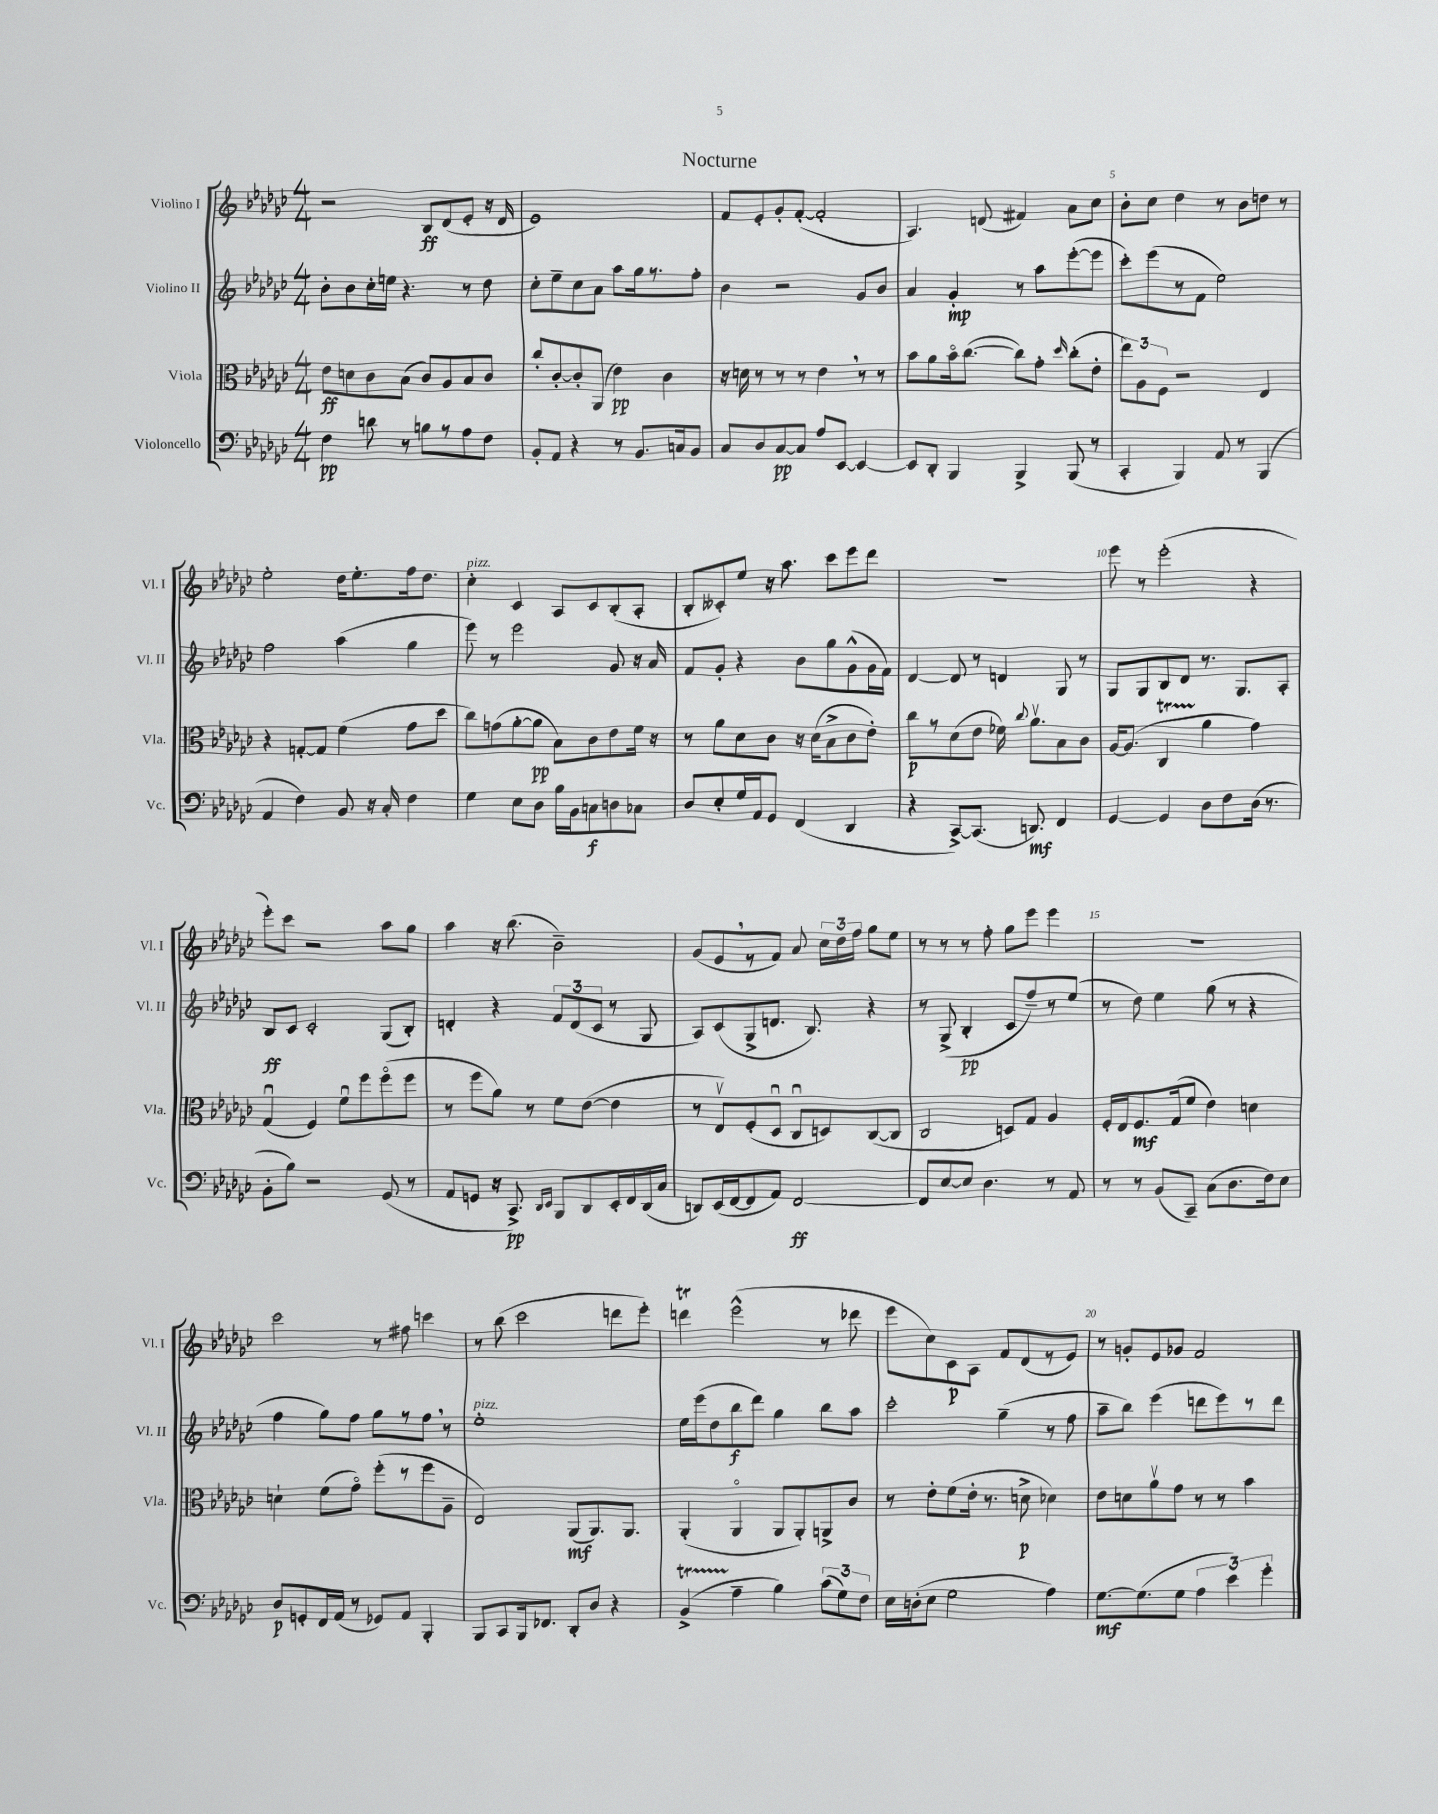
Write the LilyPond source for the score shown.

\header { title = "Nocturne" }
<<
\new StaffGroup <<
\new Staff = "s0" \with { instrumentName = "Violino I" shortInstrumentName = "Vl. I" } {
    \clef treble \key ges \major \numericTimeSignature \time 4/4
    \autoBeamOff r2 bes8[\ff des'8( ees'8]-. r16 des'16 |
    ees'1) |
    f'8[ ees'8-. ges'8-. f'8]~-.( f'2-. |
    aes4.) d'8( fis'4) aes'8[ ces''8] |
    bes'8[-. ces''8] des''4 r8 bes'8[ d''8] r8 |
    ees''2-. des''16[ ees''8.-. f''16 des''8.] |
    ces''4-.^\markup { \italic "pizz." } ces'4 aes8[ ces'8 bes8-.( aes8]-. |
    bes8[-. ceses'8-.) ees''8] r16 aes''8. ces'''8[ ees'''8 des'''8] |
    R1 |
    ees'''8 r8 ees'''2-.( r4 |
    ees'''8[-.) ces'''8] r2 aes''8[ ges''8] |
    aes''4 r16 bes''8.( bes'2--) |
    ges'8[( ees'8 \breathe r8 f'8]) aes'8 \tuplet 3/2 { ces''16[ des''16 f''16] } ges''8[ ees''8] |
    r8 r8 r8 f''8-. ges''8[ ees'''8] ees'''4 |
    r1 |
    ces'''2 r8 fis''8 c'''4 |
    r8 bes''8( ces'''2 d'''8[ ees'''8]-.) |
    d'''4\trill ees'''2-^( r8 des'''8 |
    ees'''8[ ces''8) ces'8\p aes8] f'8[ des'8( r8 ees'8]) |
    r8 g'8[-. ees'8 ges'8] f'2 \bar "|." |
}
\new Staff = "s1" \with { instrumentName = "Violino II" shortInstrumentName = "Vl. II" } {
    \clef treble \key ges \major \numericTimeSignature \time 4/4
    \autoBeamOff bes'8[-. bes'8 ces''16-. e''16] r4. r8 des''8 |
    ces''8[-. ees''8-- ces''8 aes'8] aes''8[ ges''16 r8. f''8]-. |
    bes'4 r2 ges'8[ bes'8] |
    aes'4 ges'4-.\mp r8 aes''8[ ees'''8~-.( ees'''8] |
    ces'''8[-.) ees'''8( r8 f'8] ees''2) |
    f''2 aes''4( ges''4 |
    ees'''8) r8 ees'''2 ges'8 r16 aes'16 |
    f'8[ ges'8]-. r4 bes'8[ ges''8 ges'8-^( ges'16 f'16]) |
    des'4~ des'8 r8 d'4 ges8 r8 |
    ges8[ ges8 bes8 des'8] r8. ges8.[ aes8]-. |
    bes8[\ff ces'8] ces'2-. ges8[( bes8]-.) |
    d'4-. r4 \tuplet 3/2 { f'8[ d'8( ces'8] } r8 ges8 |
    aes8[) ces'8( ges8-> d'8.] bes8.) r4 |
    r8 ges8->( bes4-.\pp ces'8[ f''8--) r8 ees''8]( |
    r8 des''8) ees''4 ges''8( r8 r4 |
    f''4 ges''8[) f''8] ges''8[ r8 f''8] \breathe r8 |
    ees''1-.^\markup { \italic "pizz." } |
    ees''16[ ees'''16( des''8 bes''8\f des'''8]) ges''4 bes''8[ aes''8] |
    ces'''2-. ges''4--( r8 f''8 |
    aes''8[-- bes''8]) ees'''4( d'''8[ ees'''8) r8 d'''8] \bar "|." |
}
\new Staff = "s2" \with { instrumentName = "Viola" shortInstrumentName = "Vla." } {
    \clef alto \key ges \major \numericTimeSignature \time 4/4
    \autoBeamOff ees'8[\ff d'8 ces'8 bes8]( ces'8[) aes8 bes8 ces'8] |
    ces''8[-. ces'8~-. ces'8-. aes,8]( ees'4\pp) ces'4 |
    r16 d'16 r8 r8 r8 ees'4 \breathe r8 r8 |
    bes'8[ aes'8 bes'16\flageolet ces''8.]~( ces''8[) ges'8]-. \grace { des''16 } ces''8[-.( ees'8]-. |
    \tuplet 3/2 { ees''8[) aes8 f8] } r2 ees4 |
    r4 g8[~-. g8] f'4( ges'8[ des''8] |
    ces''8[) g'8( aes'8~-. aes'8]\pp bes8[) ces'8 ees'8 f'16] r16 |
    r8 aes'8[ des'8 ces'8] r16 des'16[( bes8-> ces'8 ees'8]-.) |
    ces''8[\p r8 des'8( ees'8] fes'16) \appoggiatura { ces''8 } aes'8.[\upbow bes8 ces'8] |
    aes16[~ aes8.]( ces4\startTrillSpan aes'4\stopTrillSpan ges'4) |
    ges4\downbow( f4) f'8[\downbow f''8 f''8\flageolet( f''8] |
    r8 f''8[ aes'8]) r8 f'8[ ees'8]~( ees'4 |
    r8 ees8[\upbow) f8-.( des8]\downbow ces8[\downbow d8) ces8~( ces8] |
    ces2 d8[) ges8] aes4 |
    f16[-. ees16 f8.\mf ges16( f'8] ees'4) d'4 |
    d'4-! f'8[( ges'8]\flageolet) f''8[-.( r8 f''8 aes8]-- |
    ees2) aes,8[\mf( aes,8.) aes,8.] |
    aes,4-.( aes,4\flageolet aes,8[ aes,8-.) a,8-> ces'8] |
    r8 ees'8[-. f'8( ees'16]-. r8. d'8->\p des'4) |
    ees'8[ d'8 aes'8\upbow ges'8] r8 r8 bes'4 \bar "|." |
}
\new Staff = "s3" \with { instrumentName = "Violoncello" shortInstrumentName = "Vc." } {
    \clef bass \key ges \major \numericTimeSignature \time 4/4
    \autoBeamOff f4\pp d'8 r8 b8[ r8 aes8 f8] |
    bes,8[-. aes,8] r4 r8 bes,8.[ c16 bes,8] |
    ces8[ des8 ces8~\pp ces8] aes8[ ees,8]~ ees,4~ |
    ees,8[ des,8]-. bes,,4 bes,,4-> bes,,8( r8 |
    ces,4-. bes,,4) aes,8 r8 bes,,4( |
    aes,4 f4) bes,8 r16 ces16-. f4 |
    ges4 ees8[ des8] bes16[ bes,16 c8\f d8 ces8] |
    des8[ ees8-. ges16 aes,16 ges,8] f,4( des,4 |
    r4 ces,8[~->) ces,8.]( d,8.\mf) f,4 |
    ges,4~ ges,4 des8[ f8 des16]( r8. |
    bes,8[-. bes8]) r2 ges,8( r8 |
    aes,8[ g,8] r16 ces,8.->\pp) \grace { des,16[ ees,16] } bes,,8[ des,8 ees,16-. f,16 des,16( ces16] |
    d,8[) ees,16( f,16~ f,8 aes,8]) f,2~\ff |
    f,8[ ees8~ ees8] des4. r8 aes,8 |
    r8 r8 bes,8[( ces,8]--) ces8[( des8. f16) ees8] |
    des8[\p g,8-. f,16 aes,16]( r8 ges,8[) aes,8] bes,,4-. |
    bes,,8[ ces,8 bes,,16 fes,8.] des,8[-. des8] r4 |
    bes,4->\startTrillSpan( aes4--\stopTrillSpan bes4) \tuplet 3/2 { ces'8[( ges8) f8] } |
    ees16[ d16-.( ees8] ges2 aes4) |
    ges8.[~\mf ges8.( ges8] \tuplet 3/2 { aes4 ees'4) ges'4-. } \bar "|." |
}
>>
>>
\layout { \context { \Score \override BarNumber.break-visibility = ##(#f #t #t) barNumberVisibility = #(every-nth-bar-number-visible 5) } }
